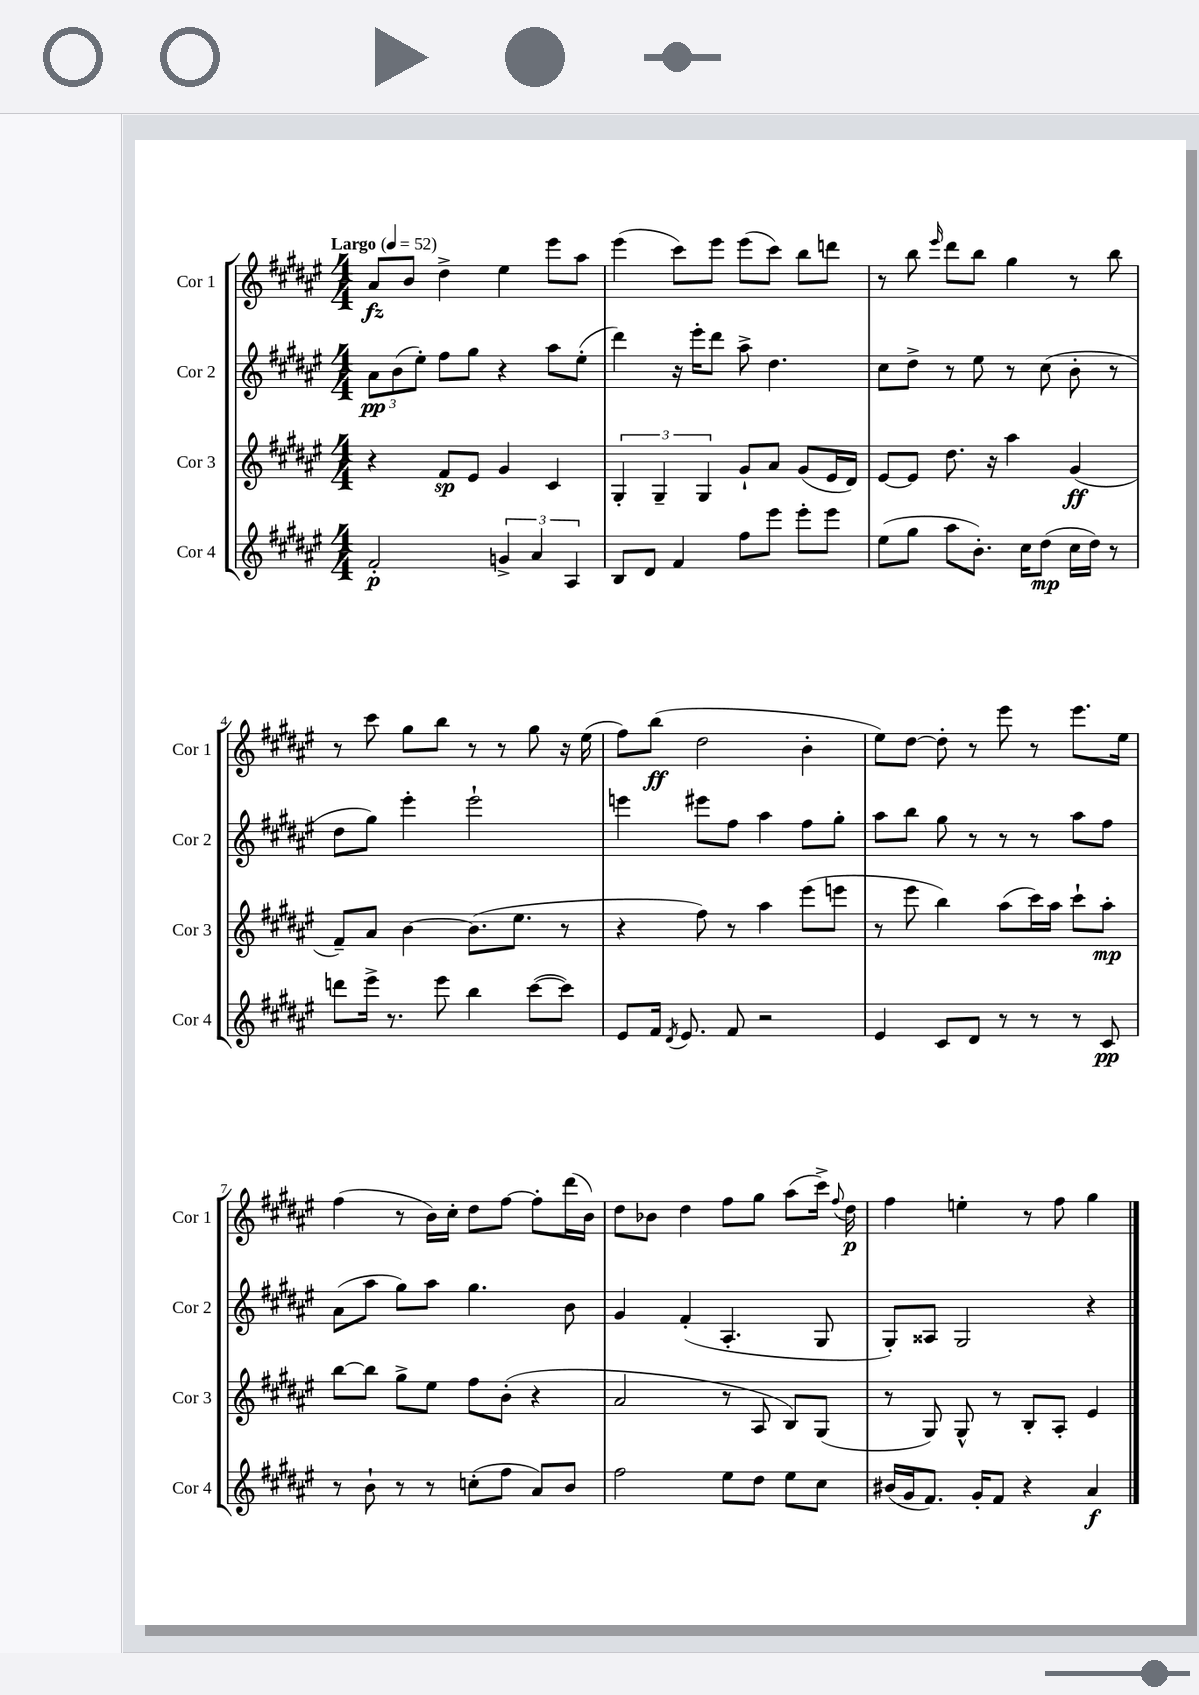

**kern	**dynam	**kern	**dynam	**kern	**dynam	**kern	**dynam
*part4	*part4	*part3	*part3	*part2	*part2	*part1	*part1
*staff4	*staff4	*staff3	*staff3	*staff2	*staff2	*staff1	*staff1
*I"Cor 4	*	*I"Cor 3	*	*I"Cor 2	*	*I"Cor 1	*
*I'Cor 4	*	*I'Cor 3	*	*I'Cor 2	*	*I'Cor 1	*
*clefG2	*	*clefG2	*	*clefG2	*	*clefG2	*
*k[f#c#g#d#a#e#]	*	*k[f#c#g#d#a#e#]	*	*k[f#c#g#d#a#e#]	*	*k[f#c#g#d#a#e#]	*
*M4/4	*	*M4/4	*	*M4/4	*	*M4/4	*
*MM52	*	*MM52	*	*MM52	*	*MM52	*
=1	=1	=1	=1	=1	=1	=1	=1
!	!	!	!	!	!	!LO:TX:a:B:t=Largo	!
2f#'/	p	4r	.	12a#\L	pp	8a#/L	fz
.	.	.	.	(12b\	.	.	.
.	.	.	.	.	.	8b/J	.
.	.	.	.	12ee#'\J)	.	.	.
.	.	8f#/L	sp	8ff#\L	.	4dd#^\	.
.	.	8e#/J	.	8gg#\J	.	.	.
6gn^/	.	4g#/	.	4r	.	4ee#\	.
6a#/	.	.	.	.	.	.	.
.	.	4c#/	.	8aa#\L	.	8eee#\L	.
6A#/	.	.	.	.	.	.	.
.	.	.	.	(8ee#'\J	.	8aa#\J	.
=2	=2	=2	=2	=2	=2	=2	=2
8B/L	.	6G#'/	.	4ddd#\)	.	(4eee#\	.
8d#/J	.	.	.	.	.	.	.
.	.	6G#~/	.	.	.	.	.
4f#/	.	.	.	16r	.	8ccc#\L)	.
.	.	.	.	16eee#'\KL	.	.	.
.	.	6G#/	.	.	.	.	.
.	.	.	.	8ddd#\J	.	8eee#\J	.
8ff#\L	.	8g#`/L	.	8aa#^\	.	(8eee#\L	.
8eee#\J	.	8a#/J	.	4.dd#\	.	8ccc#\J)	.
8eee#'\L	.	(8g#/L	.	.	.	8bb\L	.
8eee#\J	.	16e#/L	.	.	.	8dddn\J	.
.	.	16d#/JJ)	.	.	.	.	.
=3	=3	=3	=3	=3	=3	=3	=3
(8ee#\L	.	[8e#/L	.	8cc#\L	.	8r	.
8gg#\J	.	8e#/J]	.	8dd#^\J	.	8bb\	.
.	.	.	.	.	.	16qqeee#/	.
8aa#\L	.	8.dd#\	.	8r	.	8ddd#\L	.
8.b'\J)	.	.	.	8ee#\	.	8bb\J	.
.	.	16r	.	.	.	.	.
.	.	4aa#\	.	8r	.	4gg#\	.
16cc#\KL	.	.	.	.	.	.	.
(8dd#\J	mp	.	.	(8cc#\	.	.	.
16cc#\LL	.	(4g#/	ff	8b'\	.	8r	.
16dd#\JJ)	.	.	.	.	.	.	.
8r	.	.	.	8r	.	8bb\	.
!!LO:LB:g=z
=4	=4	=4	=4	=4	=4	=4	=4
8dddn\L	.	8f#~/L)	.	8dd#\L	.	8r	.
16eee#^\Jk	.	8a#/J	.	8gg#\J)	.	8ccc#\	.
8.r	.	.	.	.	.	.	.
.	.	[4b\	.	4eee#'\	.	8gg#\L	.
8eee#\	.	.	.	.	.	8bb\J	.
4bb\	.	(8.b\L]	.	2eee#`\	.	8r	.
.	.	.	.	.	.	8r	.
.	.	8.ee#\J	.	.	.	.	.
([8ccc#\L	.	.	.	.	.	8gg#\	.
8ccc#\J])	.	8r	.	.	.	16r	.
.	.	.	.	.	.	(16ee#\	.
=5	=5	=5	=5	=5	=5	=5	=5
8e#/L	.	4r	.	4eeen\	.	8ff#\L)	.
16f#/Jk	.	.	.	.	.	(8bb\J	ff
8qd#/	.	.	.	.	.	.	.
8.e#/	.	.	.	.	.	.	.
.	.	8ff#\)	.	8eee#X\L	.	2dd#\	.
8f#/	.	8r	.	8ff#\J	.	.	.
2r	.	4aa#\	.	4aa#\	.	.	.
.	.	(8eee#\L	.	8ff#\L	.	4b'\	.
.	.	8eeen\J	.	8gg#'\J	.	.	.
=6	=6	=6	=6	=6	=6	=6	=6
4e#/	.	8r	.	8aa#\L	.	8ee#\L)	.
.	.	8eee#\	.	8bb\J	.	[8dd#\J	.
8c#/L	.	4bb\)	.	8gg#\	.	8dd#'\]	.
8d#/J	.	.	.	8r	.	8r	.
8r	.	(8aa#\L	.	8r	.	8eee#\	.
8r	.	16ccc#\L)	.	8r	.	8r	.
.	.	16aa#\JJ	.	.	.	.	.
8r	.	8ccc#`\L	.	8aa#\L	.	8.eee#\L	.
8c#/	pp	8aa#'\J	mp	8ff#\J	.	.	.
.	.	.	.	.	.	16ee#\Jk	.
!!LO:LB:g=z
=7	=7	=7	=7	=7	=7	=7	=7
8r	.	[8bb\L	.	(8a#\L	.	(4ff#\	.
8b`\	.	8bb\J]	.	8aa#\J	.	.	.
8r	.	8gg#^\L	.	8gg#\L)	.	8r	.
8r	.	8ee#\J	.	8aa#\J	.	16b\LL)	.
.	.	.	.	.	.	16cc#'\JJ	.
(8ccn'\L	.	8ff#\L	.	4.gg#\	.	8dd#\L	.
8ff#\J	.	(8b'\J	.	.	.	[8ff#\J	.
8a#/L)	.	4r	.	.	.	8ff#'\L]	.
8b/J	.	.	.	8b\	.	(16ddd#\L	.
.	.	.	.	.	.	16b\JJ)	.
=8	=8	=8	=8	=8	=8	=8	=8
2ff#\	.	2a#/	.	4g#/	.	8dd#\L	.
.	.	.	.	.	.	8b-X\J	.
.	.	.	.	(4f#'/	.	4dd#\	.
8ee#\L	.	8r	.	4.A#'/	.	8ff#\L	.
8dd#\J	.	8A#/	.	.	.	8gg#\J	.
8ee#\L	.	8B/L)	.	.	.	(8aa#\L	.
8cc#\J	.	(8G#/J	.	8G#/	.	16ccc#^\Jk)	.
.	.	.	.	.	.	8qqff#/	.
.	.	.	.	.	.	16dd#\	p
=9	=9	=9	=9	=9	=9	=9	=9
(16b#X/LL	.	8r	.	8G#'/L)	.	4ff#\	.
16g#/J	.	.	.	.	.	.	.
8.f#/J)	.	8G#/)	.	8A##X/J	.	.	.
.	.	8G#^^/	.	2G#/	.	4een'\	.
16g#'/KL	.	.	.	.	.	.	.
8f#/J	.	8r	.	.	.	.	.
4r	.	8B'/L	.	.	.	8r	.
.	.	8A#'/J	.	.	.	8ff#\	.
4a#/	f	4e#/	.	4r	.	4gg#\	.
==	==	==	==	==	==	==	==
*-	*-	*-	*-	*-	*-	*-	*-
